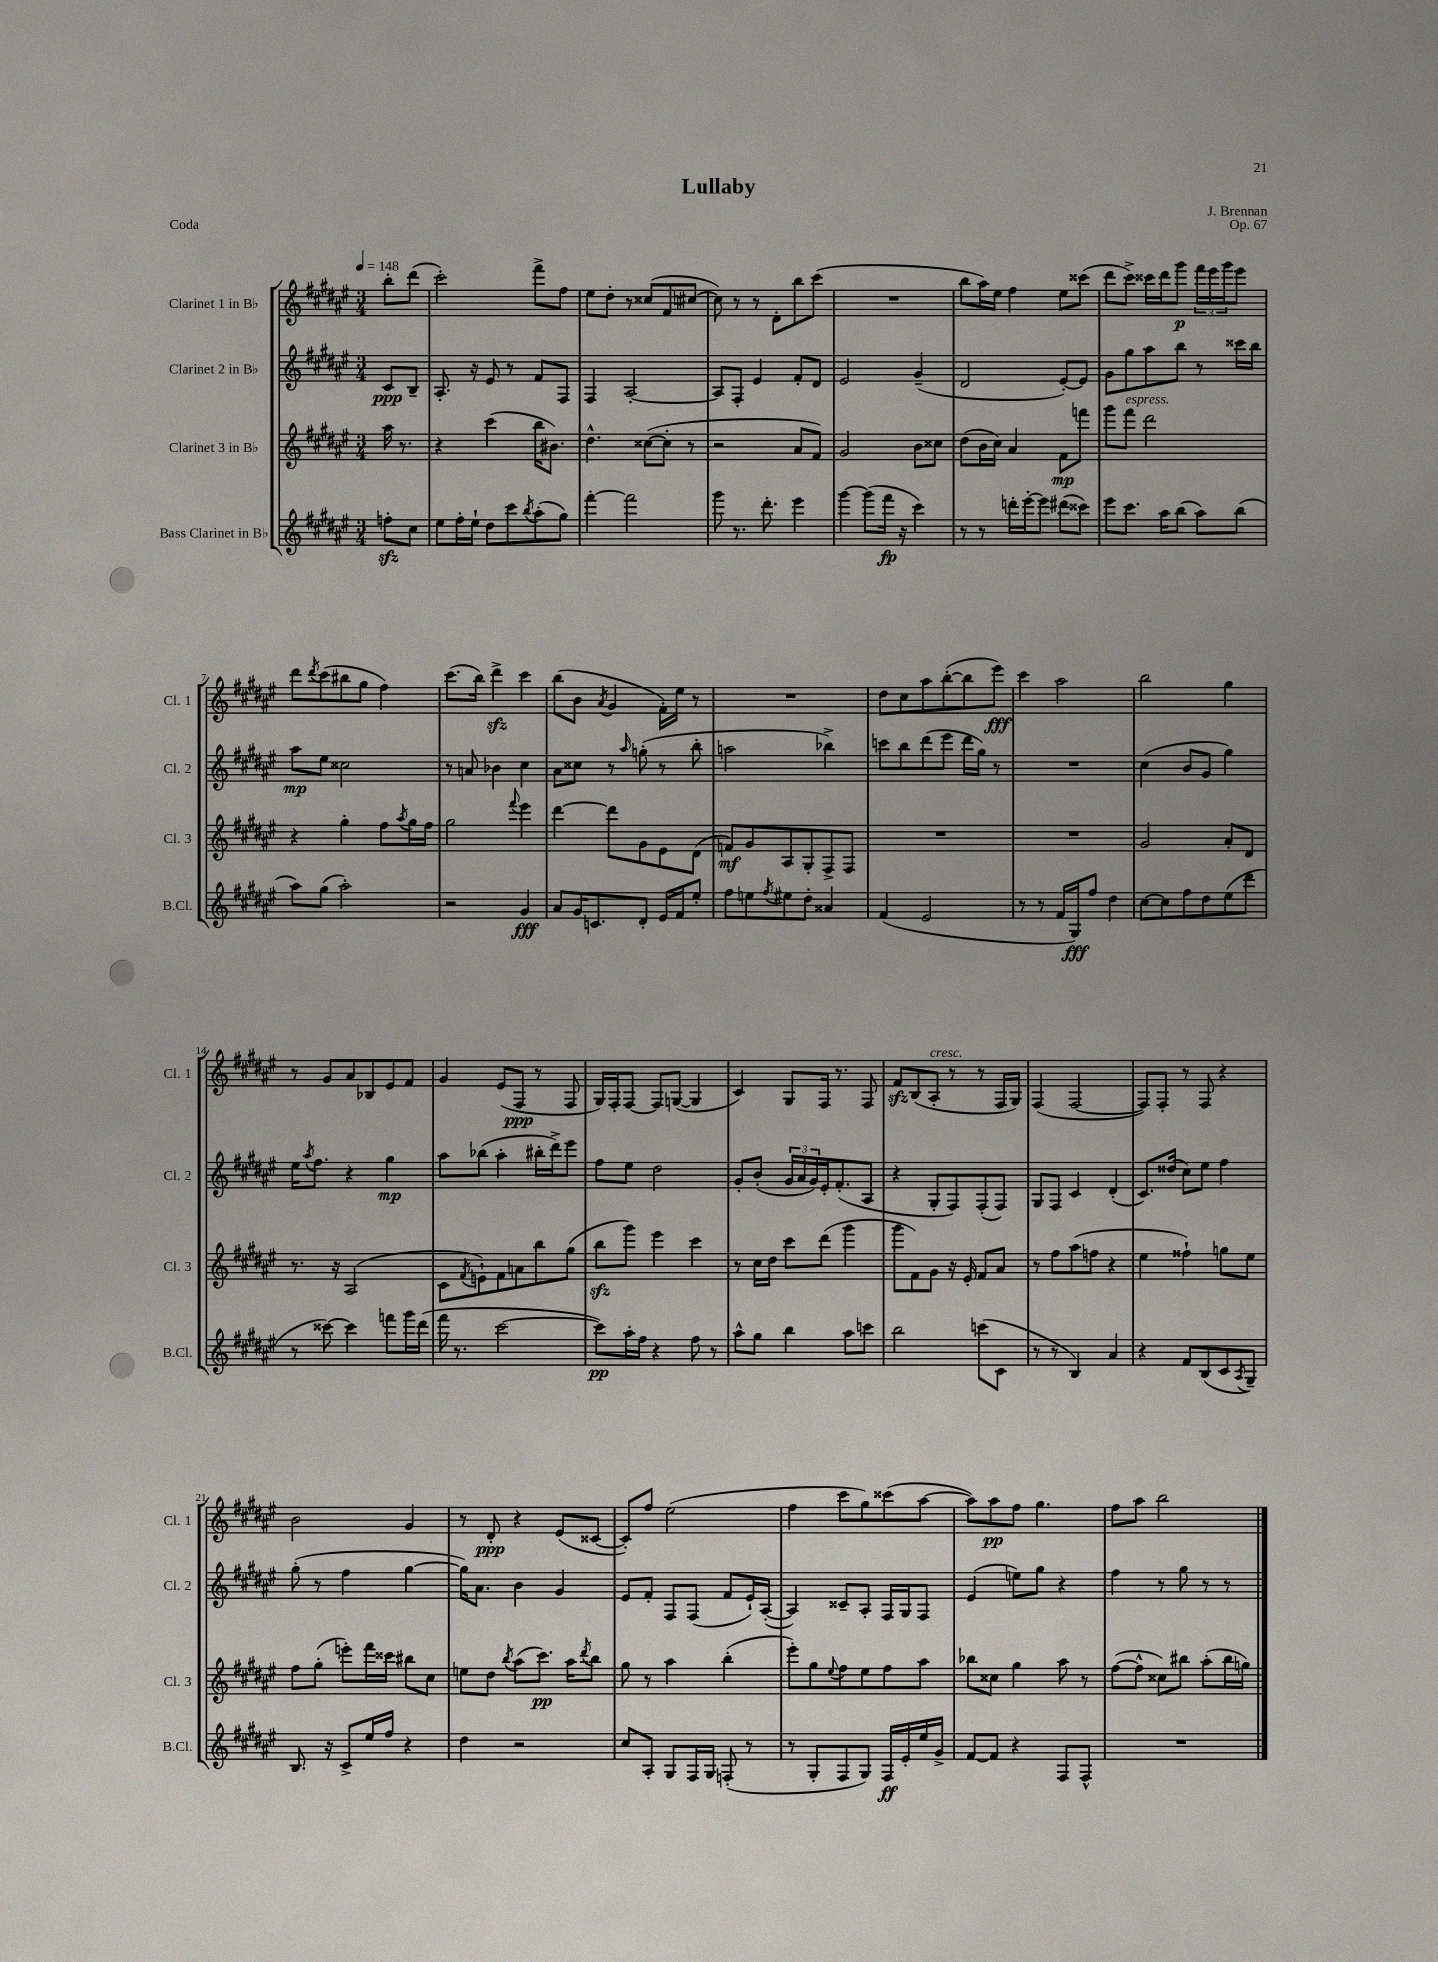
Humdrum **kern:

**kern	**kern	**kern	**kern
*staff4	*staff3	*staff2	*staff1
*clefG2	*clefG2	*clefG2	*clefG2
*k[f#c#g#d#a#e#]	*k[f#c#g#d#a#e#]	*k[f#c#g#d#a#e#]	*k[f#c#g#d#a#e#]
*M3/4	*M3/4	*M3/4	*M3/4
*MM148	*MM148	*MM148	*MM148
8ff'\L	16aa#\	8c#/L	8bb'\L
.	8.r	.	.
8cc#\J	.	8B~/J	(8ddd#\J
=	=	=	=
8ee#\L	4r	8.A#'/	2ccc#'\)
16ff#'\L	.	.	.
16ee#`\JJ	.	16r	.
8dd#\L	(4ccc#\	8e#/	.
8ccc#\	.	8r	.
8qbb/	.	.	.
(8aa#'\	16bb\LK	8f#/L	8fff#^\L
.	8.b#\J)	.	.
8gg#\J)	.	8F#/J	8ff#\J
=	=	=	=
[4fff#'\	4.dd#^^\	4F#/	8ee#\L
.	.	.	8dd#'\J
2fff#\]	.	[2A#'/	8r
.	([8cc##\L	.	(8cc##/L
.	8cc##'\]J	.	8f#/
.	8r	.	[8cc#/J
=	=	=	=
8ggg#\	2r	8A#/]L	8cc#\])
8.r	.	8F#'/J	8r
.	.	4e#/	8r
8.ddd#'\	.	.	.
.	.	.	8d#'\L
4eee#\	8a#/L	8f#'/L	8bb\
.	8f#/J)	8d#/J	(8ccc#\J
=	=	=	=
[4ggg#\	2g#/	2e#/	2.r
(8ggg#\]L	.	.	.
16fff#\Jk	.	.	.
16r	.	.	.
4ccc#\)	8b\L	(4g#~/	.
.	8cc##\J	.	.
=	=	=	=
8r	(8dd#\L	2d#/	8bb\L
8r	16b\L	.	16aa#\L)
.	16cc#\JJ)	.	16ee#\JJ
16ddd'\LL	4a#/	.	4ff#\
[16eee#'\J	.	.	.
8eee#\]J	.	.	.
(8ddd#\L	8f#\L	[8e#'/L)	8ee#\L
8ccc##\J)	8fff\J	8e#/]J	(8ccc##\J
=	=	=	=
8eee#\L	8ggg#\L	8g#\L	8ddd#\L
8.ccc#\J	8fff#\J	8gg#\	8ccc#^\J)
.	2ddd#\	8aa#\	16ccc##\LL
16aa#\LK	.	.	16ddd#\J
(8bb\J	.	8bb\J	8ggg#\J
8aa#\L)	.	8r	24fff#\LL
.	.	.	24eee#\
.	.	.	24ggg#\J
(8bb\J	.	16ccc##\LL	8eee#\J
.	.	16bb\JJ	.
=	=	=	=
8aa#\L)	4r	8aa#\L	8ddd#\L
.	.	.	8qddd#/
(8gg#\J	.	8ee#\J	(8ccc#\
2aa#'\)	4gg#'\	2cc##\	8bb#\
.	.	.	8gg#\J
.	8ff#\L	.	4ff#\)
.	8qaa#/	.	.
.	16gg#\L	.	.
.	16ff#\JJ	.	.
=	=	=	=
2r	2gg#\	8r	(8.ccc#\L
.	.	8a/	.
.	.	.	16bb\Jk)
.	.	4b-\	4ddd#^\
.	8qqfff#/	.	.
4g#/	4eee#\	4cc#\	4ccc#\
=	=	=	=
8a#/L	[4ddd#\	8a#\L	(8bb\L
16g#/K	.	8cc##\J	8b\J
8.c/	.	.	.
.	.	.	8qa#/
.	8ddd#\]L	8r	4g#/
.	.	16qqaa#/	.
8d#'/J	8g#\	(8gg'\	.
16e#/LL	8e#\	8r	16f#'\LL)
16f#/J	.	.	16ee#\JJ
8ee#'/J	(8d#\J	8bb'\	8r
=	=	=	=
8ff#\L	8f/L)	2aa\	2.r
8ee\	8g#/	.	.
8qff#/	.	.	.
8ee#\	8A#/	.	.
8dd#'\J	8G#'/	.	.
4a##/	8F#^/	4bb-^\)	.
.	8F#/J	.	.
=	=	=	=
(4f#/	2.r	8ccc\L	8dd#\L
.	.	8bb\	8cc#\
2e#/	.	(8ddd#\	8aa#\
.	.	8eee#\J	([8bb'\
.	.	16ddd#\LL	8bb\]
.	.	16gg#\JJ)	.
.	.	8r	8eee#\J)
=	=	=	=
8r	2.r	2.r	4ccc#\
8r	.	.	.
16f#/LL	.	.	2aa#\
16G#/J)	.	.	.
8ff#/J	.	.	.
4dd#\	.	.	.
=	=	=	=
[8cc#\L	2g#/	(4cc#\	2bb\
8cc#\]	.	.	.
8ff#\	.	8b/L	.
8dd#\	.	8g#/J	.
(8ee#\	8a#'/L	4gg#\)	4gg#\
8ddd#\J	8d#/J	.	.
=	=	=	=
8r	8.r	16ee#\LK	8r
.	.	8qaa#/	.
.	.	8.ff#\J	.
[8ccc##\)	.	.	8g#/L
.	16r	.	.
4ccc##\]	(2A#/	4r	8a#/
.	.	.	8B-/
8fff\L	.	4gg#\	8e#/
16ggg#\L	.	.	8f#/J
(16ddd#\JJ	.	.	.
=	=	=	=
16fff#\	8c#\L	8aa#\L	4g#/
8.r	.	.	.
.	8qf#/	.	.
.	8e`\)	(8bb-\J	.
[2ccc#\	8f#\	4aa#'\	(8e#/L
.	8a\	.	8F#/J
.	8bb\	16bb#'\LL	8r
.	.	16ddd#^\J)	.
.	(8gg#\J	8eee#\J	8F#/
=	=	=	=
8ccc#\]L)	8bb\L	8ff#\L	16G#/LL)
.	.	.	16F#'/J
16aa#'\L	8ggg#\J)	8ee#\J	[8F#/J
16ff#\JJ	.	.	.
4r	4eee#\	2dd#\	8F#/]L
.	.	.	([8G/J
8ff#\	4ccc#\	.	4G/]
8r	.	.	.
=	=	=	=
8aa#^^\L	8r	8g#'/L	4c#/)
8gg#\J	16cc#\LL	(8b'/J	.
.	16dd#\JJ	.	.
4bb\	8ccc#\L	24g#/LL	8G#/L
.	.	24a#/	.
.	.	24g#/)	.
.	(8ddd#\J	16e#'/J	16F#/Jk
.	.	(8.f#'/	8.r
8aa#\L	4ggg#\	.	.
8ccc\J	.	8A#/J	8F#/
=	=	=	=
2bb\	8ggg#\L	4r	8f#/L
.	8f#\)	.	(8B/
.	8g#\J	8G#'/L	8A#'/J
.	16r	8F#/)	8r
.	16e#'/	.	.
(8ccc\L	8f#/L	(8F#'/	8r
8c#\J	8a#/J	8F#/J)	16F#/LL
.	.	.	16G#/JJ)
=	=	=	=
8r	8r	8G#/L	(4F#/
8r	8ff#\L	8F#/J	.
4B/)	(8aa#\	4c#/	[2F#/
.	8ff\J	.	.
4a#/	4r	(4d#'/	.
=	=	=	=
4r	4ee#\	8.c#/L)	8F#/]L)
.	.	.	8F#'/J
.	.	(16dd##/Jk	.
8f#/L	4ff##`\)	8cc#\L)	8r
(8B/	.	8ee#\J	8F#/
8c#/	8gg\L	4ff#\	4r
8qA#/	.	.	.
8G#~/J)	8ee#\J	.	.
=	=	=	=
8.B/	8ff#\L	(8gg#'\	2b\
.	(8gg#'\J	8r	.
16r	.	.	.
8c#^/L	8eee'\L)	4ff#\	.
16ee#/L	16fff#\L	.	.
16ff#/JJ	16ccc##\JJ	.	.
4r	8bb#\L	[4gg#\	4g#/
.	8cc#\J	.	.
=	=	=	=
4dd#\	8ee\L	16gg#\]LK)	8r
.	.	8.a#\J	.
.	8dd#\J	.	8d#'/
.	8qbb/	.	.
2r	(8aa#\L	4b\	4r
.	8.ccc#\J)	.	.
.	.	4g#/	(8e#/L
.	16aa#\LK	.	.
.	8qddd#/	.	.
.	8bb\J	.	[8c##/J
=	=	=	=
8cc#/L	8gg#\	8e#/L	8c##'/]L)
8A#'/J	8r	8f#'/J	8ff#/J
8G#/L	4aa#\	8F#/L	(2ee#\
16F#/L	.	(8F#/J	.
16G#/JJ	.	.	.
(8F'/	(4bb'\	8f#/L	.
8r	.	16e#`/L)	.
.	.	([16A#'/JJ	.
=	=	=	=
8r	8eee#'\L)	4A#/])	4ff#\
8G#'/L	8gg#\	.	.
.	8qqee#/	.	.
8F#/	8ff#\	8c##~/L	8ccc#\L
8G#/J)	8ee#\	8A#'/J	8gg#\)
16F#/LL	8ff#\	16F#/LL	(8ccc##\
16e#'/	.	16G#/J	.
16ee#/	8aa#\J	8F#/J	[8aa#\J
16g#^/JJ	.	.	.
=	=	=	=
[8f#/L	8bb-\L	(4e#/	8aa#\]L)
8f#/]J	8cc##\J	.	8aa#\
4r	4gg#\	8ee\L)	8ff#\J
.	.	8gg#\J	4.gg#\
8F#/L	8aa#\	4r	.
8F#^^/J	8r	.	.
=	=	=	=
2.r	([8ff#\L	4ff#\	8ff#\L
.	8ff#^^\]J	.	8aa#\J
.	8cc##\L)	8r	2bb\
.	8bb#\J	8gg#\	.
.	(8aa#'\L	8r	.
.	16bb#\L	8r	.
.	16gg\JJ)	.	.
==	==	==	==
*-	*-	*-	*-
